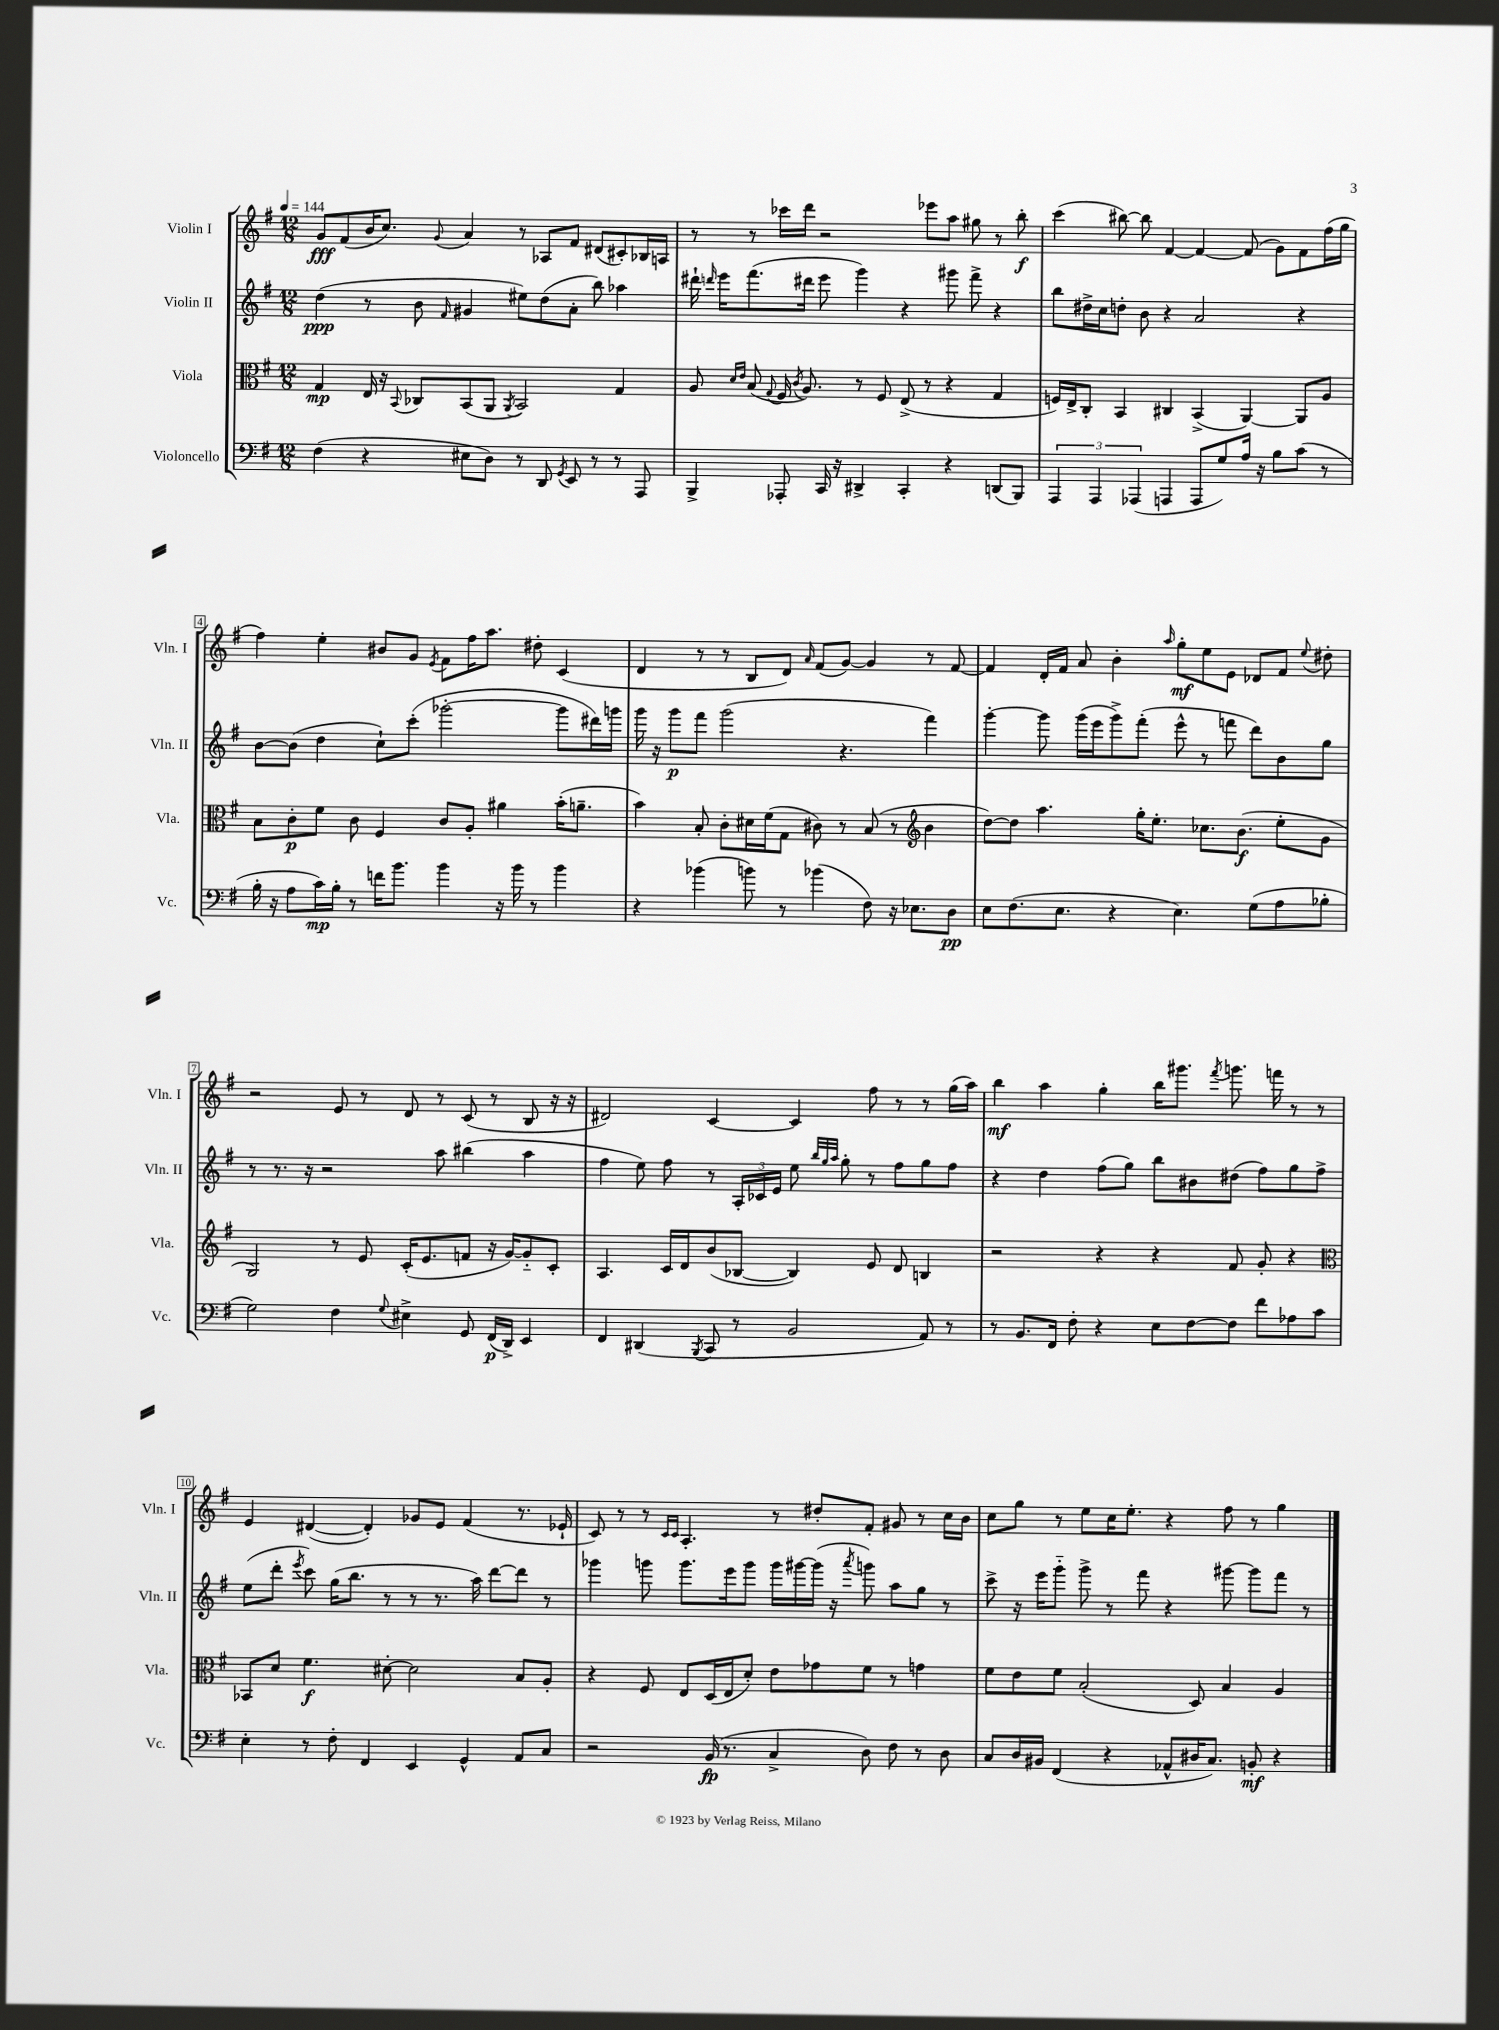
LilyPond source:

<<
\new StaffGroup <<
\new Staff = "s0" \with { instrumentName = "Violin I" shortInstrumentName = "Vln. I" } {
    \clef treble \key g \major \numericTimeSignature \time 12/8 \tempo 4 = 144
    \autoBeamOff g'8[\fff fis'8( b'16 c''8.]) \appoggiatura { g'8 } a'4 r8 aes8[ fis'8] dis'8[( cis'8-.) bes16 a16] |
    r8 r8 ces'''16[ d'''16] r2 ees'''8[ a''8] gis''8 r8 b''8-.\f |
    c'''4( bis''8~) bis''8 fis'4~ fis'4~ fis'8( g'8[) fis'8 fis''16( g''16] |
    fis''4) e''4-. bis'8[ g'8] \acciaccatura { e'8 } fis'8[ fis''16 a''8.] dis''8-. c'4( |
    d'4 r8 r8 b8[ d'8]) \grace { a'16 } fis'8[( g'8]~) g'4 r8 fis'8~ |
    fis'4 d'16[-. fis'16] a'8 b'4-. \grace { a''16 } g''8[-.\mf e''8 e'8] des'8[ fis'8] \appoggiatura { e''8 } dis''8-. |
    r2 e'8 r8 d'8 r8 c'8( r8 b8 r16 r16 |
    dis'2) c'4~ c'4 fis''8 r8 r8 g''16[( a''16]) |
    b''4\mf a''4 g''4-. b''16[ gis'''8.] \acciaccatura { fis'''8 } g'''8. f'''16 r8 r8 |
    e'4 dis'4~( dis'4-.) ges'8[ e'8] fis'4( r8. ees'16-! |
    c'8) r8 r8 \grace { c'16[ c'16] } a4.-. r8 dis''8[-. fis'8]-. gis'8 r8 c''16[ b'16] |
    c''8[ g''8] r8 e''8[ c''16 e''8.]-. r4 fis''8 r8 g''4 \bar "|." |
}
\new Staff = "s1" \with { instrumentName = "Violin II" shortInstrumentName = "Vln. II" } {
    \clef treble \key g \major \numericTimeSignature \time 12/8
    \autoBeamOff d''4\ppp( r8 b'8 \grace { fis'16 } gis'4 eis''8[) d''8( a'8]-. b''8) aes''4 |
    dis'''16-! \grace { d'''16 } e'''16[ fis'''8.( dis'''16] e'''8 g'''4) r4 gis'''8 fis'''8-> r4 |
    b''8[ dis''16-> c''16 d''8]-. b'8 r4 a'2 r4 |
    b'8[~ b'8]( d''4 c''8[-!) c'''8]-.( ges'''2~-. ges'''8[ dis'''16) g'''16] |
    g'''16 r16 g'''8[\p fis'''8] g'''2( r4. fis'''4) |
    g'''4~-. g'''8 g'''16[( e'''16 g'''8->) fis'''8]-.( e'''8-^ r8 f'''8 d'''8[) b'8 g''8] |
    r8 r8. r16 r2 a''8 bis''4( a''4 |
    fis''4 e''8) fis''8 r8 \tuplet 3/2 { a16[-. ces'16 e'16] } e''8 \grace { b''32[ g''32 a''32] } g''8-. r8 fis''8[ g''8 fis''8] |
    r4 d''4 fis''8[( g''8]) b''8[ bis'8 dis''8]( fis''8[) g''8 fis''8]-> |
    e''8[( d'''8]-. \acciaccatura { e'''8 } c'''8) g''16[( b''8.] r8 r8 r8. a''16) d'''8[~ d'''8] r8 |
    ges'''4 g'''8 g'''8.[ e'''16 g'''8] g'''16[ gis'''16~ gis'''16]( r16 \acciaccatura { a'''8 } g'''8) a''8[ g''8] r8 |
    c'''8-> r16 e'''16[ g'''8]-_ g'''8-> r8 fis'''8 r4 gis'''8~ gis'''8[ fis'''8] r8 \bar "|." |
}
\new Staff = "s2" \with { instrumentName = "Viola" shortInstrumentName = "Vla." } {
    \clef alto \key g \major \numericTimeSignature \time 12/8
    \autoBeamOff g4\mp e16 r16 \appoggiatura { b,8 } ces8[ b,8( a,8] \acciaccatura { a,8 } b,2) g4 |
    a8 \grace { d'16[ e'16] } b8( \appoggiatura { g8 } fis16 \acciaccatura { c'8 } a8.) r8 fis8 e8->( r8 r4 g4 |
    f16[) e16-> c8]-. b,4 cis4 b,4->( a,4~) a,8[ a8] |
    b8[ c'8-.\p fis'8] c'8 fis4 c'8[ a8]-. ais'4 b'16[-.( a'8.]-- |
    b'4) b8-. c'8[-. dis'16 fis'16( g8] cis'8) r8 b8( r8 \clef treble b'4 |
    d''8[~) d''8] a''4. g''16[-. e''8.]-. ces''8.[ b'8.]\f( e''8[-. g'8] |
    g2) r8 e'8 c'16[-.( e'8. f'8] r16 g'16[~) g'8-_ c'8]-. |
    a4. c'16[ d'16 b'8( bes8]~ bes4) e'8 d'8 b4 |
    r2 r4 r4 fis'8 g'8-. r4 |
    \clef alto bes,8[ d'8] fis'4.\f dis'8~-. dis'2 b8[ a8]-. |
    r4 fis8 e8[ d16( e16 d'8]-.) e'8[ ges'8 fis'8] r8 g'4 |
    fis'8[ e'8 fis'8] b2-.( d8) b4 a4 \bar "|." |
}
\new Staff = "s3" \with { instrumentName = "Violoncello" shortInstrumentName = "Vc." } {
    \clef bass \key g \major \numericTimeSignature \time 12/8
    \autoBeamOff fis4( r4 eis8[ d8]) r8 d,8 \acciaccatura { g,8 } e,8 r8 r8 a,,8 |
    b,,4-> aes,,8-. c,16 r16 dis,4-> c,4-. r4 d,8[( b,,8]) |
    \tuplet 3/2 { a,,4 a,,4 aes,,4( } a,,4 a,,8[ g8) a16] r16 b8[ c'8]( r8 |
    b16-. r16 a8[ c'16\mp) b16]-. r8 f'16[ b'8.] b'4 r16 b'16 r8 b'4 |
    r4 bes'4( b'8) r8 bes'4( fis8) r16 ees8.[ d8]\pp |
    e8[ fis8.( e8.] r4 e4.) g8[( a8 bes8]-. |
    g2) fis4 \appoggiatura { g8 } eis4-> g,8 fis,16[\p( d,16]->) e,4 |
    fis,4 dis,4( \acciaccatura { b,,8 } c,8 r8 b,2 a,8) r8 |
    r8 b,8.[ fis,16] fis8-. r4 e8[ fis8~ fis8] fis'8[ aes8 c'8] |
    e4-. r8 fis8-. fis,4 e,4 g,4-^ a,8[ c8] |
    r2 b,16\fp( r8. c4-> d8) fis8 r8 d8 |
    c8[ d16 bis,16] fis,4( r4 aes,8[-^ dis16 c8.]) b,8-.\mf r4 \bar "|." |
}
>>
>>
\layout { \context { \Score \override BarNumber.stencil = #(make-stencil-boxer 0.1 0.3 ly:text-interface::print) } }
